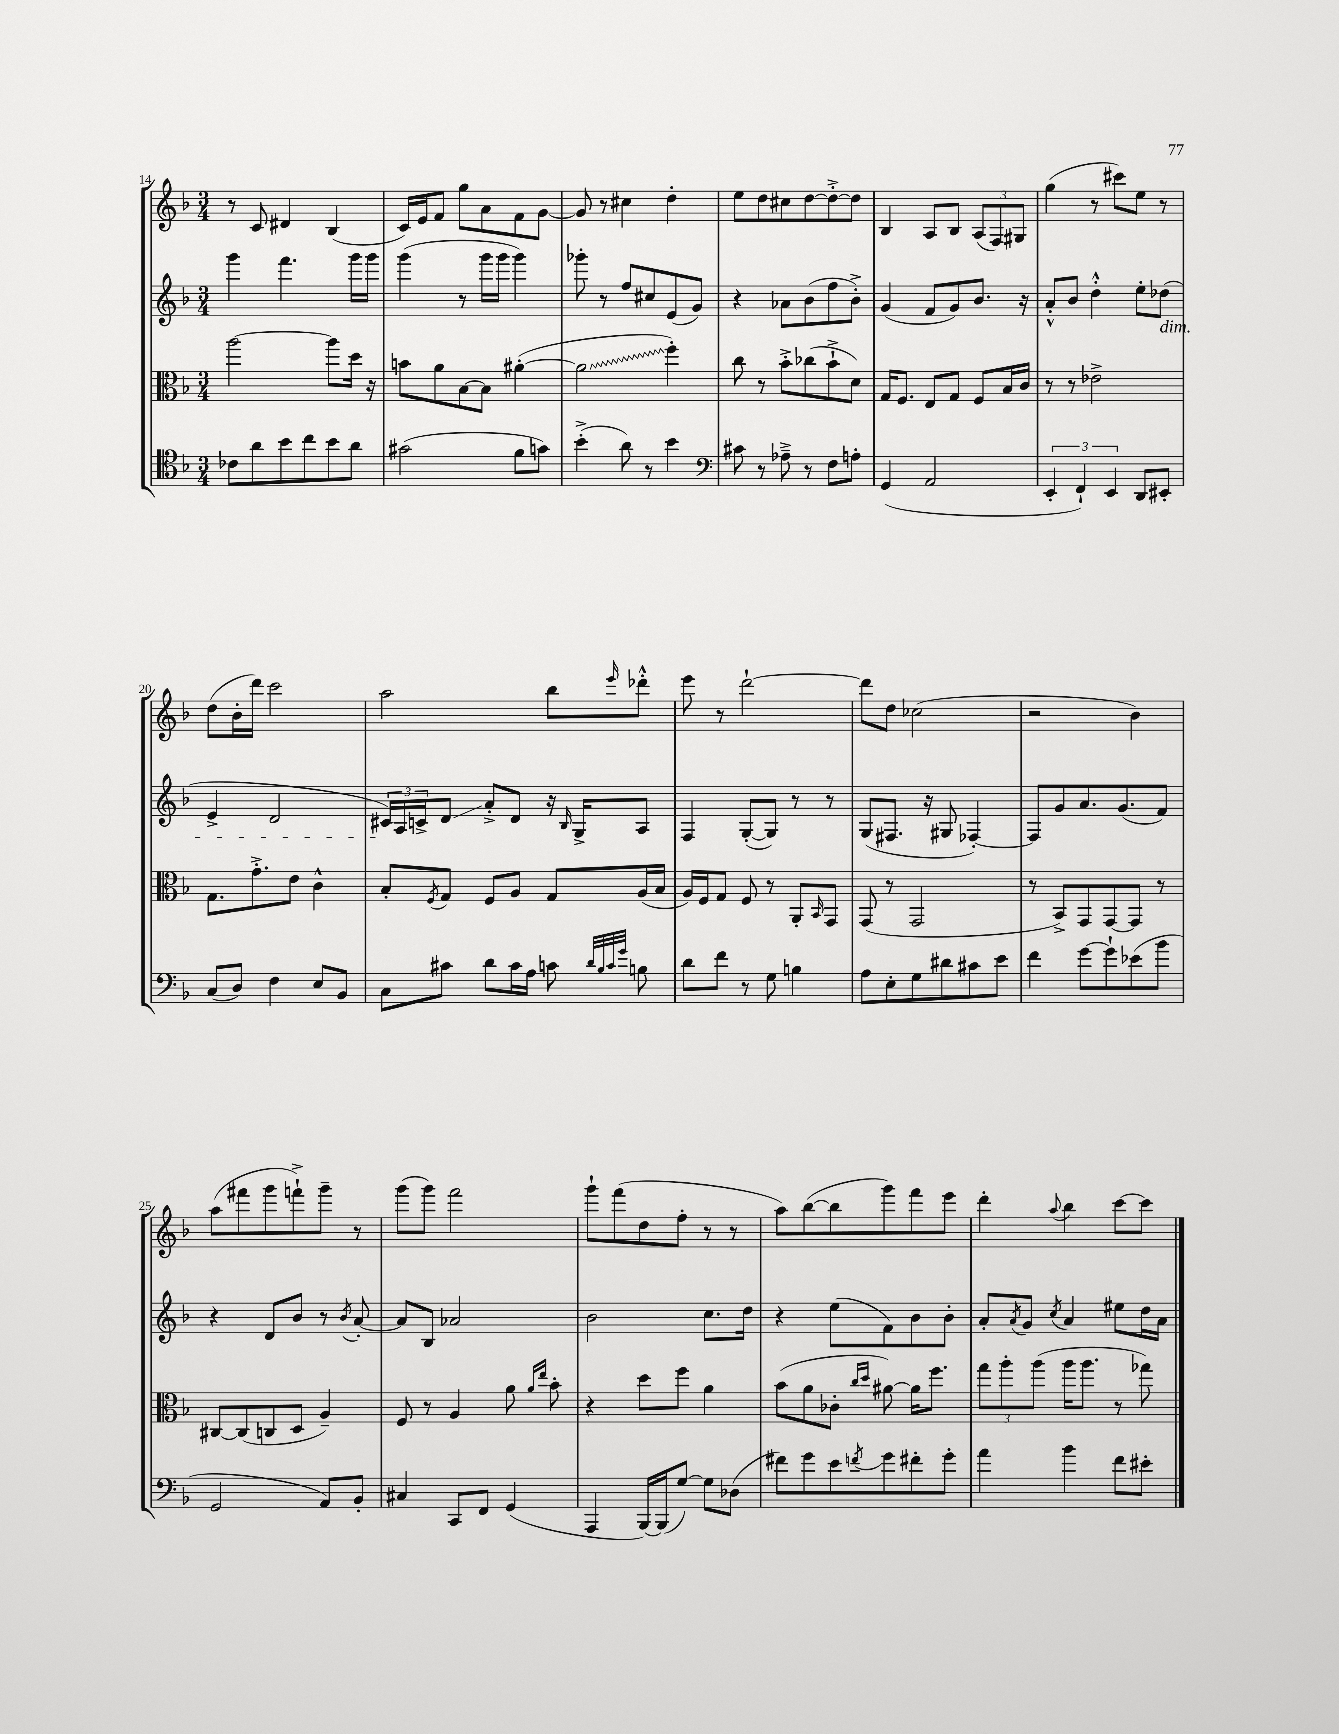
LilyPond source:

<<
\new StaffGroup <<
\new Staff = "s0" {
    \clef treble \key f \major \numericTimeSignature \time 3/4
    r8 c'8 dis'4 bes4( |
    c'16) e'16 f'8 g''8 a'8 f'8 g'8~ |
    g'8 r8 cis''4 d''4-. |
    e''8 d''8 cis''8 d''8~ d''8~-.-> d''8 |
    bes4 a8 bes8 \tuplet 3/2 { a8( f8) gis8 } |
    g''4( r8 cis'''8) e''8 r8 |
    d''8( bes'16-. d'''16) c'''2 |
    a''2 bes''8 \grace { e'''16 } des'''8-.-^ |
    e'''8 r8 d'''2~-! |
    d'''8 d''8 ces''2( |
    r2 bes'4) |
    a''8( fis'''8 g'''8 f'''8-!->) g'''8-- r8 |
    g'''8( g'''8) f'''2 |
    g'''8-! f'''8( d''8 f''8-. r8 r8 |
    a''8) bes''8~( bes''8 g'''8) f'''8 e'''8 |
    d'''4-. \appoggiatura { a''8 } bes''4 c'''8~ c'''8 \bar "|." |
}
\new Staff = "s1" {
    \clef treble \key f \major \numericTimeSignature \time 3/4
    g'''4 f'''4. g'''16 g'''16 |
    g'''4( r8 g'''16 g'''16 g'''4) |
    ges'''8-. r8 f''8 cis''8 e'8( g'8) |
    r4 aes'8 bes'8( f''8 bes'8-.->) |
    g'4( f'8 g'8) bes'8. r16 |
    a'8-.-^ bes'8 d''4-.-^ e''8-. des''8\dim( |
    e'4-> d'2 |
    \tuplet 3/2 { cis'16\!) a16 c'16-> } d'8\glissando a'8-.-> d'8 r16 \grace { bes16 } g16-> a8 |
    f4 g8~-.( g8) r8 r8 |
    g8( fis8. r16 gis8 fes4~-.) |
    fes8 g'8 a'8. g'8.( f'8) |
    r4 d'8 bes'8 r8 \acciaccatura { bes'8 } a'8~-. |
    a'8 bes8 aes'2 |
    bes'2 c''8. d''16 |
    r4 e''8( f'8) bes'8 bes'8-. |
    a'8-. \acciaccatura { a'8 } g'8 \acciaccatura { c''8 } a'4 eis''8 d''16 a'16 \bar "|." |
}
\new Staff = "s2" {
    \clef alto \key f \major \numericTimeSignature \time 3/4
    a''2~ a''8 d''16 r16 |
    b'8 a'8 bes8~ bes8 ais'4~-.( |
    \once \override Glissando.style = #'zigzag ais'2\glissando f''4-.) |
    c''8 r8 bes'8-.-> ces''8( bes'8-!-> d'8) |
    g16 f8. e8 g8 f8 bes16 c'16 |
    r8 r8 ees'2-> |
    g8. g'8.-.-> e'8 c'4-^ |
    bes8-. \acciaccatura { f8 } g8 f8 a8 g8 a16( bes16 |
    a16) f16 g8 f8 r8 a,8-. \grace { bes,16 } g,8 |
    g,8( r8 g,2 |
    r8 bes,8->) g,8 g,8~ g,8 r8 |
    cis8~ cis8( c8 d8 a4--) |
    f8 r8 a4 a'8 \grace { a'16 e''16 } bes'8-. |
    r4 d''8 f''8 a'4 |
    bes'8( a'8 ces'8-. \grace { c''16 d''16 } ais'8~) ais'16 f''8. |
    \tuplet 3/2 { g''8 a''8-. a''8( } a''16 a''8. r8 ges''8) \bar "|." |
}
\new Staff = "s3" {
    \clef tenor \key f \major \numericTimeSignature \time 3/4
    ces'8 a'8 bes'8 c''8 bes'8 a'8 |
    gis'2( f'8 g'8) |
    bes'4-.->( a'8) r8 bes'4 |
    \clef bass cis'8 r8 aes8---> r8 f8 a8-. |
    g,4( a,2 |
    \tuplet 3/2 { e,4-. f,4-!) e,4 } d,8 eis,8-. |
    c8( d8) f4 e8 bes,8 |
    c8 cis'8 d'8 cis'16 a16 c'8 \grace { d'32 bes32 c'32 g'32 } b8 |
    d'8 f'8 r8 g8 b4 |
    a8 e8-. g8 dis'8 cis'8 e'8 |
    f'4 g'8~ g'8-! ees'8( bes'8 |
    g,2 a,8) bes,8-. |
    cis4 c,8 f,8 g,4( |
    a,,4 bes,,16~) bes,,16( g8~) g8 des8( |
    fis'8) g'8 e'8 \acciaccatura { f'8 } g'8 fis'8-. g'8-. |
    a'4 bes'4 f'8 eis'8-. \bar "|." |
}
>>
>>
\layout { \context { \Score currentBarNumber = #14 } }
